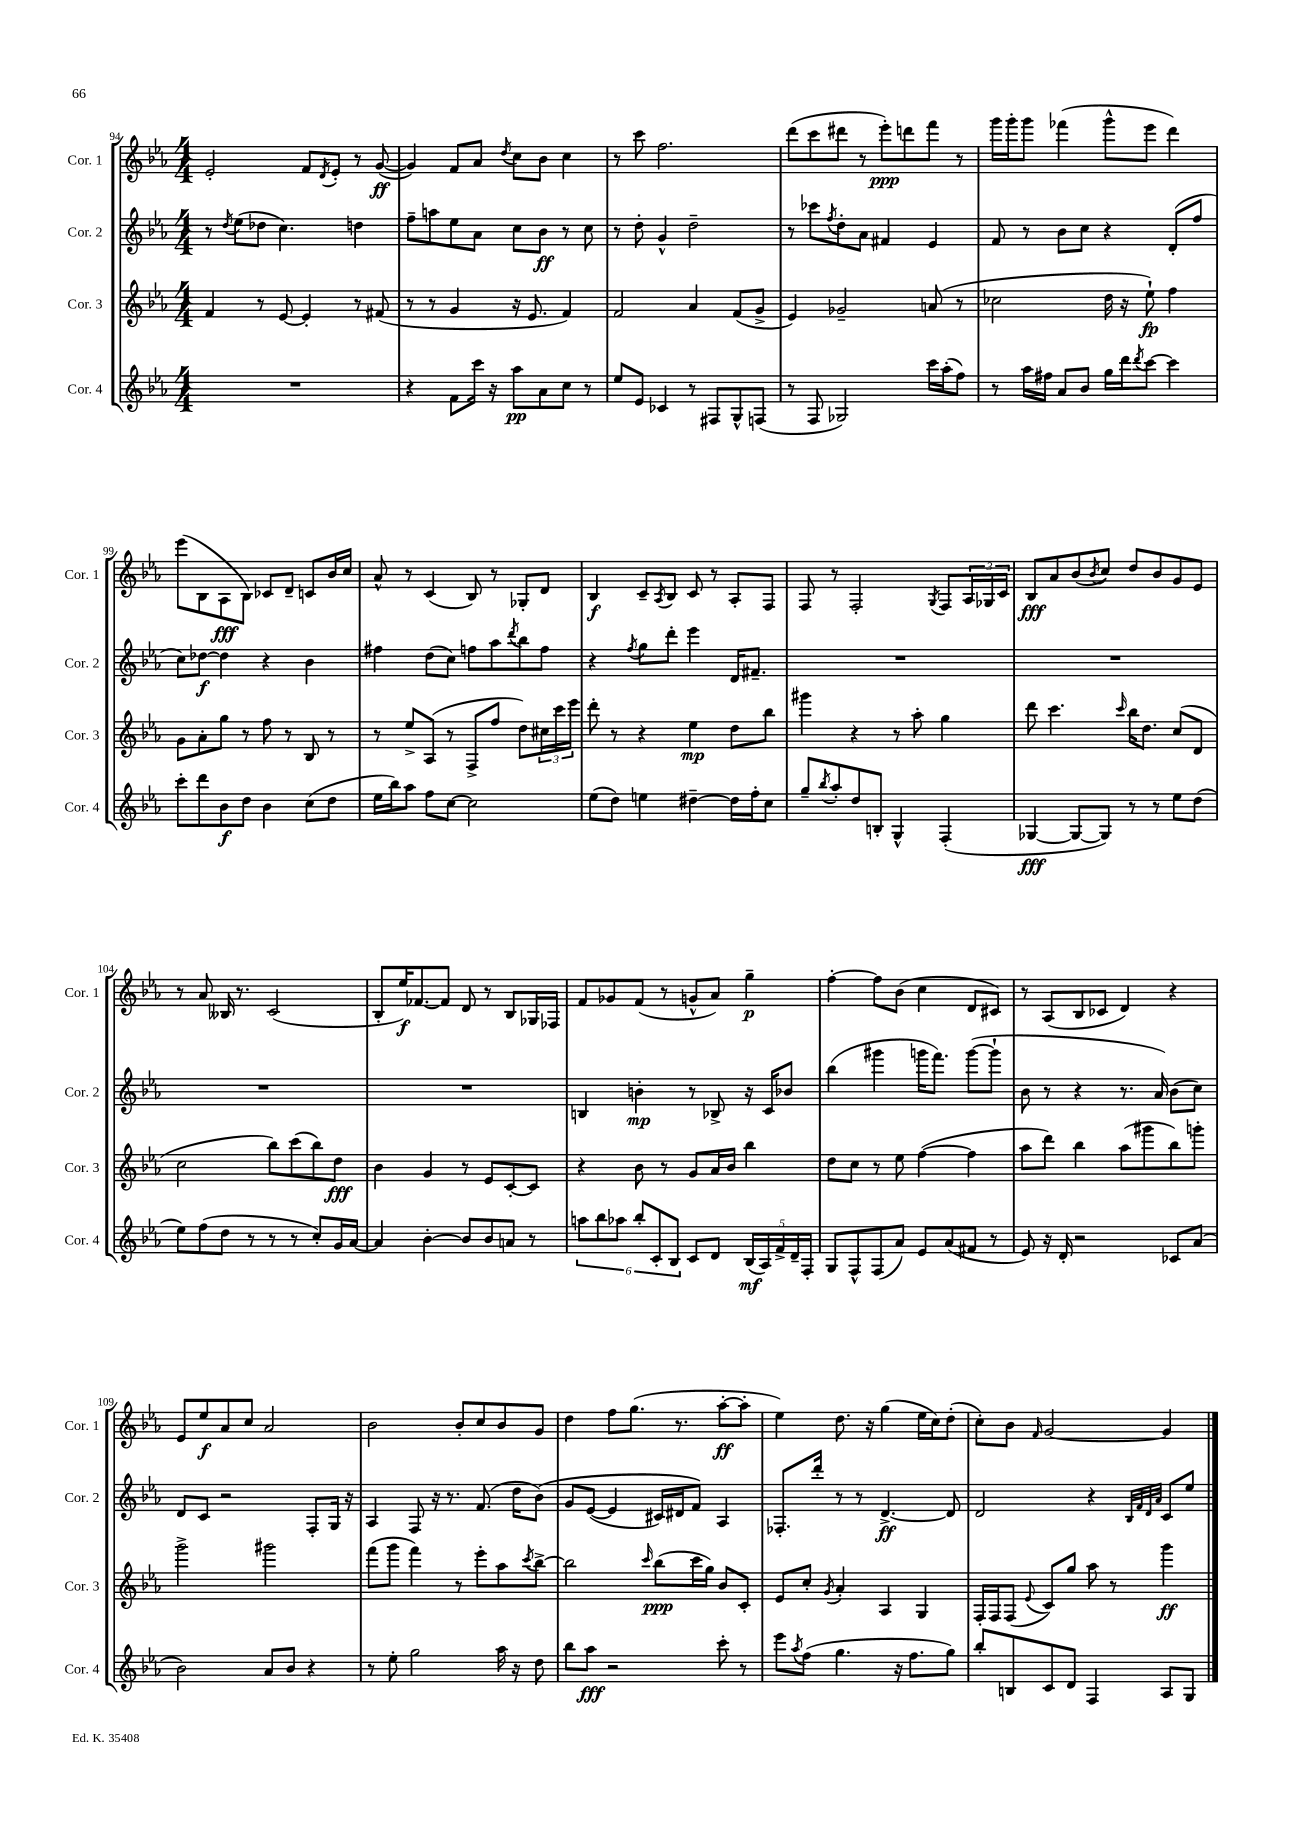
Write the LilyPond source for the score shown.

<<
\new StaffGroup <<
\new Staff = "s0" \with { instrumentName = "Cor. 1" shortInstrumentName = "Cor. 1" } {
    \clef treble \key ees \major \numericTimeSignature \time 4/4
    ees'2-. f'8 \acciaccatura { d'8 } ees'8-. r8 g'8~\ff( |
    g'4) f'8 aes'8 \acciaccatura { d''8 } c''8 bes'8 c''4 |
    r8 c'''8 f''2. |
    d'''8( c'''8 dis'''8 r8 ees'''8-.\ppp) d'''8 f'''8 r8 |
    g'''16 g'''16-. g'''8 fes'''4( g'''8-^ ees'''8 d'''4) |
    ees'''8( bes8 aes8\fff bes8) ces'8 d'8-- c'8 bes'16 c''16 |
    aes'8-^ r8 c'4( bes8) r8 ges8-. d'8 |
    bes4\f c'8-- \acciaccatura { aes8 } bes8 c'8 r8 aes8-. f8 |
    f8 r8 f2-. \acciaccatura { g8 } f8 \tuplet 3/2 { aes16 ges16 c'16 } |
    bes8\fff aes'8 bes'8( \acciaccatura { bes'8 } c''8) d''8 bes'8 g'8 ees'8 |
    r8 aes'8 beses16 r8. c'2( |
    bes8-. ees''16\f) fes'8.~ fes'8 d'8 r8 bes8 ges16 fes16 |
    f'8 ges'8 f'8( r8 g'8-^ aes'8) g''4--\p |
    f''4~-. f''8 bes'8( c''4 d'8 cis'8) |
    r8 aes8( bes8 ces'8 d'4) r4 |
    ees'8 ees''8\f aes'8 c''8 aes'2 |
    bes'2 bes'8-. c''8 bes'8 g'8 |
    d''4 f''8 g''8.( r8. aes''8~-.\ff aes''8-. |
    ees''4) d''8. r16 g''4( ees''16 c''16) d''8-.( |
    c''8-.) bes'8 \grace { f'16 } g'2~ g'4 \bar "|." |
}
\new Staff = "s1" \with { instrumentName = "Cor. 2" shortInstrumentName = "Cor. 2" } {
    \clef treble \key ees \major \numericTimeSignature \time 4/4
    r8 \acciaccatura { d''8 } ees''8( des''8 c''4.) d''4 |
    f''8-- a''8 ees''8 aes'8 c''8 bes'8\ff r8 c''8 |
    r8 d''8-. g'4-^ d''2-- |
    r8 ces'''8 \acciaccatura { f''8 } d''8-. aes'8 fis'4 ees'4 |
    f'8 r8 bes'8 c''8 r4 d'8-.( f''8 |
    c''8) des''8~\f des''4 r4 bes'4 |
    fis''4 d''8( c''8) f''8 aes''8 \acciaccatura { d'''8 } bes''8 f''8 |
    r4 \acciaccatura { f''8 } g''8 d'''8-. ees'''4 d'16 fis'8.-- |
    R1 |
    R1 |
    R1 |
    R1 |
    b4 b'4-.\mp r8 bes8-> r16 c'16 bes'8 |
    bes''4( gis'''4 g'''16 f'''8.) g'''8~( g'''8-! |
    bes'8 r8 r4 r8. aes'16) bes'8( c''8) |
    d'8 c'8 r2 f8-. g16 r16 |
    aes4 f8 r16 r8. f'8.( d''16 bes'8)\( |
    g'8 ees'8~( ees'4 cis'16) dis'16 f'8\) aes4 |
    fes8.-. d'''16-. r8 r8 d'4.~->\ff d'8 |
    d'2 r4 \grace { bes32 f'32 d'32 aes'32 } c'8 ees''8 \bar "|." |
}
\new Staff = "s2" \with { instrumentName = "Cor. 3" shortInstrumentName = "Cor. 3" } {
    \clef treble \key ees \major \numericTimeSignature \time 4/4
    f'4 r8 ees'8~ ees'4-. r8 fis'8( |
    r8 r8 g'4 r16 ees'8. f'4) |
    f'2 aes'4 f'8( g'8-> |
    ees'4) ges'2-- a'8( r8 |
    ces''2 d''16 r16 ees''8-!\fp) f''4 |
    g'8 aes'8-. g''8 r8 f''8 r8 bes8 r8 |
    r8 ees''8-> aes8( r8 f8-> f''8 d''8) \tuplet 3/2 { cis''16 c'''16 ees'''16 } |
    d'''8-. r8 r4 ees''4\mp d''8 bes''8 |
    gis'''4 r4 r8 aes''8-. g''4 |
    d'''8 c'''4. \grace { c'''16 } bes''16 d''8. c''8( d'8 |
    c''2 bes''8) c'''8( bes''8) d''8\fff |
    bes'4 g'4 r8 ees'8 c'8~-. c'8 |
    r4 bes'8 r8 g'8 aes'16 bes'16 bes''4 |
    d''8 c''8 r8 ees''8 f''4~( f''4 |
    aes''8 d'''8) bes''4 aes''8( gis'''8 bes''8) g'''8-. |
    g'''2-> gis'''2 |
    f'''8( g'''8 f'''4) r8 ees'''8-. aes''8 \acciaccatura { c'''8 } bes''8~-> |
    bes''2 \grace { c'''16 } bes''8\ppp( c'''16 g''16) bes'8 c'8-. |
    ees'8 c''8-. \acciaccatura { g'8 } aes'4-. aes4 g4 |
    f16-. f16 f8( \appoggiatura { ees'8 } c'8) g''8 aes''8 r8 g'''4\ff \bar "|." |
}
\new Staff = "s3" \with { instrumentName = "Cor. 4" shortInstrumentName = "Cor. 4" } {
    \clef treble \key ees \major \numericTimeSignature \time 4/4
    R1 |
    r4 f'8 c'''16 r16 aes''8\pp aes'8 c''8 r8 |
    ees''8 ees'8 ces'4 r8 fis8 g8-^ f8( |
    r8 f8 ges2) c'''16 aes''16-.( f''8) |
    r8 aes''16 fis''16 aes'8 bes'8 g''16 d'''16 \acciaccatura { d'''8 } c'''8~ c'''4 |
    c'''8-. d'''8 bes'8\f d''8 bes'4 c''8( d''8 |
    ees''16 bes''16) aes''8 f''8 c''8~ c''2 |
    ees''8( d''8) e''4 dis''4~-- dis''16 f''16-. c''8 |
    g''8-- \acciaccatura { bes''8 } aes''8-. d''8 b8-. g4-^ f4-.( |
    ges4~\fff ges8~ ges8) r8 r8 ees''8 d''8( |
    ees''8) f''8( d''8 r8 r8 r8 c''8-.) g'16 aes'16~ |
    aes'4 bes'4~-. bes'8 bes'8 a'8 r8 |
    \tuplet 6/4 { a''8 bes''8 aes''8 bes''8-. c'8-. bes8 } c'8 d'8 \tuplet 5/4 { bes16\mf( aes16) f'16-> d'16-- f16-. } |
    g8 f8-^ f8( aes'8) ees'8 aes'8( fis'8 r8 |
    ees'8) r16 d'16-. r2 ces'8 aes'8( |
    bes'2) aes'8 bes'8 r4 |
    r8 ees''8-. g''2 aes''16 r16 d''8 |
    bes''8 aes''8\fff r2 c'''8-. r8 |
    ees'''8 \acciaccatura { aes''8 } f''8( g''4. r16 f''8. g''8) |
    bes''8-. b8 c'8 d'8 f4 aes8 g8 \bar "|." |
}
>>
>>
\layout { \context { \Score currentBarNumber = #94 } }
